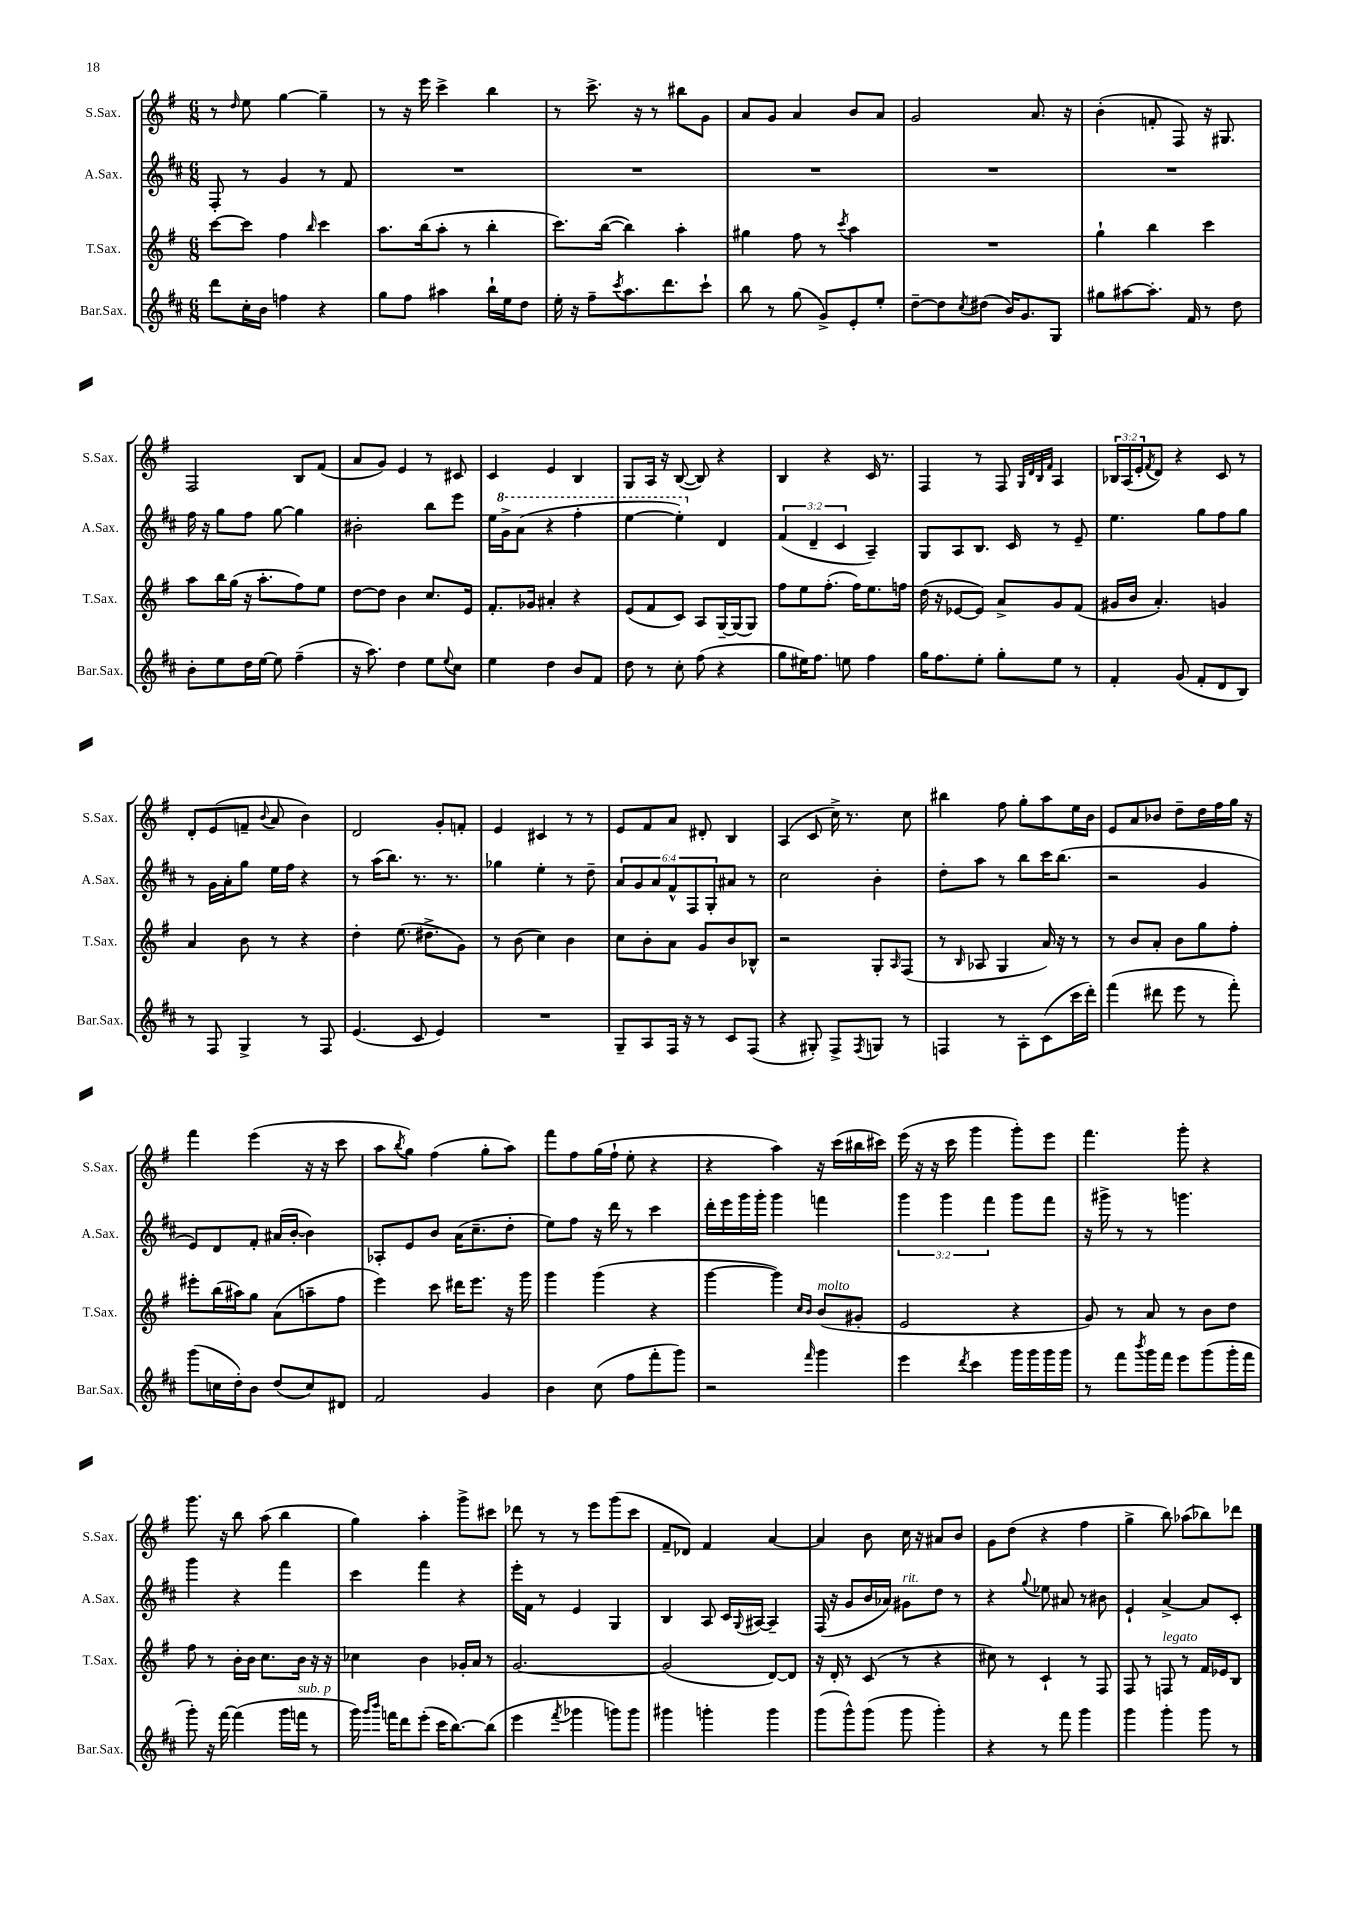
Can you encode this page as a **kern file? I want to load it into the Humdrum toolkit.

**kern	**kern	**kern	**kern
*staff4	*staff3	*staff2	*staff1
*clefG2	*clefG2	*clefG2	*clefG2
*k[f#c#]	*k[f#]	*k[f#c#]	*k[f#]
*M6/8	*M6/8	*M6/8	*M6/8
8ddd\L	[8ccc\L	8F#'/	8r
.	.	.	16qqdd/
16cc#'\L	8ccc\]J	8r	8ee\
16b\JJ	.	.	.
4ff\	4ff#\	4g/	[4gg\
.	16qqbb/	.	.
4r	4ccc\	8r	4gg~\]
.	.	8f#/	.
=	=	=	=
8gg\L	8.aa\L	2.r	8r
8ff#\J	.	.	16r
.	(16bb\k	.	16eee\
4aa#\	8aa'\J	.	4ccc^\
.	8r	.	.
16bb`\LL	4bb'\	.	4bb\
16ee\J	.	.	.
8dd\J	.	.	.
=	=	=	=
16ee'\	8.ccc\L)	2.r	8r
16r	.	.	.
8ff#~\L	.	.	8.ccc^\
.	([16bb\Jk	.	.
8qccc#/	.	.	.
8.aa\	4bb\])	.	.
.	.	.	16r
.	.	.	8r
8.ddd\	.	.	.
.	4aa'\	.	8bb#\L
8ccc#`\J	.	.	8g\J
=	=	=	=
8bb\	4gg#\	2.r	8a/L
8r	.	.	8g/J
(8gg\	8ff#\	.	4a/
8g^/L)	8r	.	.
.	8qccc/	.	.
8e'/	4aa\	.	8b/L
8ee'/J	.	.	8a/J
=	=	=	=
[8dd~\L	2.r	2.r	2g/
8dd\]	.	.	.
8qcc#/	.	.	.
(8dd#\J	.	.	.
16b/LK)	.	.	.
8.g/	.	.	.
.	.	.	8.a/
8G/J	.	.	.
.	.	.	16r
=	=	=	=
8gg#\L	4gg`\	2.r	(4b'\
[8aa#\	.	.	.
8.aa#'\]J	4bb\	.	8f'/
.	.	.	8F#/)
16f#/	.	.	.
8r	4ccc\	.	16r
.	.	.	8.G#/
8dd\	.	.	.
=	=	=	=
8b'\L	8aa\L	16ff#\	2F#/
.	.	16r	.
8ee\	16bb\L	8gg\L	.
.	(16gg\JJ	.	.
16dd\L	16r	8ff#\J	.
[16ee\JJ	8.aa'\L	.	.
8ee\]	.	[8gg\	.
(4ff#~\	8ff#\)	4gg\]	8B/L
.	8ee\J	.	(8f#/J
=	=	=	=
16r	[8dd\L	2b#'\	8a/L
8.aa\)	.	.	.
.	8dd\]J	.	8g/J)
4dd\	4b\	.	4e/
8ee\L	8.cc/L	8bb\L	8r
8qqee/	.	.	.
8cc#\J	.	8eee\J	8c#/
.	16e/Jk	.	.
=	=	=	=
4ee\	8.f#'/L	16ee\LL	4c/
.	.	16gg^\J	.
.	.	(8aa\J	.
.	16g-/Jk	.	.
4dd\	4a#'/	4r	4e/
8b/L	4r	4fff#'\	4B/
8f#/J	.	.	.
=	=	=	=
8dd\	(8e/L	[4eee\	8G/L
8r	8f#/	.	16A/Jk
.	.	.	16r
8cc#'\	8c/J)	4eee'\])	([8B/
(8ff#\	8A/L	.	8B/])
4r	[16G~/L	4d/	4r
.	(16G/]J	.	.
.	8G/J)	.	.
=	=	=	=
8gg\L	8ff#\L	(6f#/	4B/
16ee#\K)	8ee\	.	.
.	.	6d~/	.
8.ff#\J	.	.	.
.	(8.ff#'\J	.	4r
.	.	6c#/	.
8ee\	.	.	.
.	16ff#\LK)	.	.
4ff#\	8.ee\	4A~/)	16c/
.	.	.	8.r
.	16ff\Jk	.	.
=	=	=	=
16gg\LK	(16dd\	8G/L	4F#/
8.ff#\	16r	.	.
.	[8e-/L	8A/	.
8ee'\J	8e-/]J)	8.B/J	8r
8gg'\L	8a^/L	.	8F#/
.	.	16c#/	.
.	.	.	32qqG/LLL
.	.	.	32qqd/
.	.	.	32qqB/
.	.	.	32qqf#/JJJ
8ee\J	8g/	8r	4A/
8r	(8f#/J	8e~/	.
=	=	=	=
4f#'/	16g#/LL	4.ee\	24B-/LL
.	.	.	(24A/
.	16b/JJ	.	.
.	.	.	24e'/J
.	.	.	8qf#/
.	4.a'/)	.	8d/J)
(8g/	.	.	4r
8f#'/L	.	8gg\L	.
8d/	4g/	8ff#\	8c/
8B/J)	.	8gg\J	8r
=	=	=	=
8r	4a/	8r	8d'/L
8F#/	.	16g\LL	(8e/
.	.	16a'\J	.
4G^/	8b\	8gg\J	8f~/J
.	.	.	8qqb/
.	8r	16ee\LL	8a/
.	.	16ff#\JJ	.
8r	4r	4r	4b\)
8F#/	.	.	.
=	=	=	=
(4.e/	4dd'\	8r	2d/
.	.	(16aa\LK	.
.	.	8.bb\J)	.
.	(8.ee\	.	.
8c#/	.	8.r	.
.	8.dd#^\L	.	.
4e/)	.	.	8g'/L
.	.	8.r	.
.	8g\J)	.	8f'/J
=	=	=	=
2.r	8r	4gg-\	4e/
.	(8b\	.	.
.	4cc\)	4ee'\	4c#/
.	4b\	8r	8r
.	.	8dd~\	8r
=	=	=	=
8G~/L	8cc\L	12a/L	8e/L
.	.	12g/	.
8A/	8b'\	.	8f#/
.	.	12a/	.
16F#/Jk	8a\J	12f#^^/	8a/J
16r	.	.	.
.	.	12F#/	.
8r	8g/L	.	8d#'/
.	.	12G'/	.
8c#/L	8b/	8a#/J	4B/
(8F#/J	8B-^^/J	8r	.
=	=	=	=
4r	2r	2cc#\	(4A/
8G#'/)	.	.	8c/
8F#^/L	.	.	16cc^\)
.	.	.	8.r
8qF#/	.	.	.
8G/J	8G'/L	4b'\	.
.	16qqA/	.	.
8r	(8F#/J	.	8cc\
=	=	=	=
4F/	8r	8dd'\L	4bb#\
.	16qqB/	.	.
.	8A-/	8aa\J	.
8r	4G/	8r	8ff#\
8A'\L	.	8bb\L	8gg'\L
(8c#\	16a/)	16ccc#\K	8aa\
.	16r	(8.bb\J	.
16ccc#\L	8r	.	16ee\L
16ddd'\JJ)	.	.	16b\JJ
=	=	=	=
(4fff#\	8r	2r	8e/L
.	8b/L	.	8a/
8ddd#\	8a'/J	.	8b-/J
8eee\	8b\L	.	8dd~\L
8r	8gg\	4g/	16dd\L
.	.	.	16ff#\
8fff#'\)	8ff#'\J	.	16gg\JJ
.	.	.	16r
=	=	=	=
(8ggg\L	8eee#'\L	8e/L)	4fff#\
16cc\L	(16bb\L	8d/	.
16dd'\J)	16aa#\J)	.	.
8b\J	8gg\J	8f#'/J	(4eee\
(8dd/L	(8a\L	(16a#/LL	.
.	.	[16b'/JJ	.
8cc/)	8aa~\	4b\])	16r
.	.	.	16r
8d#/J	8ff#\J	.	8ccc\
=	=	=	=
2f#/	4eee\)	8A-'/L	8aa\L
.	.	.	8qbb/
.	.	8e/	8gg\J)
.	8ccc\	8b/J	(4ff#\
.	16ddd#\LK	(16a\LK	.
.	8.eee\J	8.cc#~\	.
4g/	.	.	8gg'\L
.	16r	8dd'\J	8aa\J)
.	16ggg\	.	.
=	=	=	=
4b\	4ggg\	8ee\L)	8fff#\L
.	.	8ff#\J	8ff#\
(8cc#\	(4ggg\	16r	(16gg\L
.	.	16ddd\	16ff#`\JJ
8ff#\L	.	8r	8ee'\
8fff#'\	4r	4ccc#\	4r
8ggg\J)	.	.	.
=	=	=	=
2r	[4ggg\	16ddd'\LL	4r
.	.	16eee\	.
.	.	16ggg\	.
.	.	16ggg'\JJ	.
.	4ggg\])	4ggg\	4aa\)
.	16qqcc/LL	.	.
16qqfff#/	16qqb/JJ	.	.
4ggg\	(8b/L	4fff\	16r
.	.	.	(16ccc\LL
.	8g#'/J	.	16bb#\
.	.	.	16ccc#\JJ)
=	=	=	=
4eee\	2e/	6ggg\	(16eee\
.	.	.	16r
.	.	.	16r
.	.	6ggg\	.
.	.	.	16ccc\
8qddd/	.	.	.
4ccc#\	.	.	4ggg\
.	.	6fff#\	.
16ggg\LL	4r	8ggg\L	8ggg'\L)
16ggg\	.	.	.
16ggg\	.	8fff#\J	8eee\J
16ggg\JJ	.	.	.
=	=	=	=
8r	8g/)	16r	4.fff#\
.	.	16ggg#^\	.
8fff#\L	8r	8r	.
8qbbb/	.	.	.
16ggg\L	8a/	8r	.
16fff#\JJ	.	.	.
8eee\L	8r	4.ggg\	8ggg'\
(8ggg\	8b\L	.	4r
16ggg'\L	8dd\J	.	.
16fff#\JJ	.	.	.
=	=	=	=
8ggg'\)	8ff#\	4ggg\	8.ggg\
16r	8r	.	.
[16fff#\	.	.	16r
(4fff#\]	16b'\LL	4r	8bb\
.	16b\JJ	.	.
.	8.cc\L	.	(8aa\
16ggg\LL	.	4fff#\	4bb\
16fff\JJ	16b\Jk	.	.
8r	16r	.	.
.	16r	.	.
=	=	=	=
16ggg\)	4cc-\	4ccc#\	4gg\)
16qqggg/LL	.	.	.
16qqbbb/JJ	.	.	.
16fff\LK	.	.	.
8ddd\	.	.	.
(8eee'\J	4b\	4fff#\	4aa'\
16ccc#\LK	.	.	.
[8.bb\)	.	.	.
.	16g-'/LL	4r	8ggg^\L
.	16a/JJ	.	.
(8bb\]J	8r	.	8ccc#\J
=	=	=	=
4eee\	[2.g/	16eee'\LL	8ddd-\
.	.	16f#\JJ	.
.	.	8r	8r
8qfff#/	.	.	.
4ggg-\	.	4e/	8r
.	.	.	8eee\L
8ggg\L)	.	4G/	(8ggg\
8ggg\J	.	.	8ccc\J
=	=	=	=
4ggg#\	(2g/]	4B/	8f#~/L
.	.	.	8d-/J)
4ggg'\	.	8A/	4f#/
.	.	16c#/LL	.
.	.	8qqG/	.
.	.	[16A#/JJ	.
4ggg\	[8d/L)	4A#~/]	[4a/
.	8d/]J	.	.
=	=	=	=
(8ggg\L	16r	(16F#/	4a/]
.	16d'/	16r	.
8ggg^^\)	8r	8g/L	.
(8ggg\J	(8c/	16b/L	8b\
.	.	16a-/JJ)	.
8ggg\	8r	8g#\L	16cc\
.	.	.	16r
4ggg'\)	4r	8dd\J	8a#/L
.	.	8r	8b/J
=	=	=	=
4r	8cc#\)	4r	8g\L
.	8r	.	(8dd\J
.	.	8qqgg/	.
8r	4c`/	8ee-\	4r
8fff#\	.	8a#/	.
4ggg\	8r	8r	4ff#\
.	8F#/	8b#\	.
=	=	=	=
4ggg\	8F#/	4e`/	4gg^\
.	8r	.	.
4ggg'\	8F/	[4a^/	8bb\)
.	8r	.	(8aa-\L
8ggg\	16f#/LL	8a/]L	8bb-\)
.	16e-/J	.	.
8r	8B/J	8c#'/J	8ddd-\J
==	==	==	==
*-	*-	*-	*-
